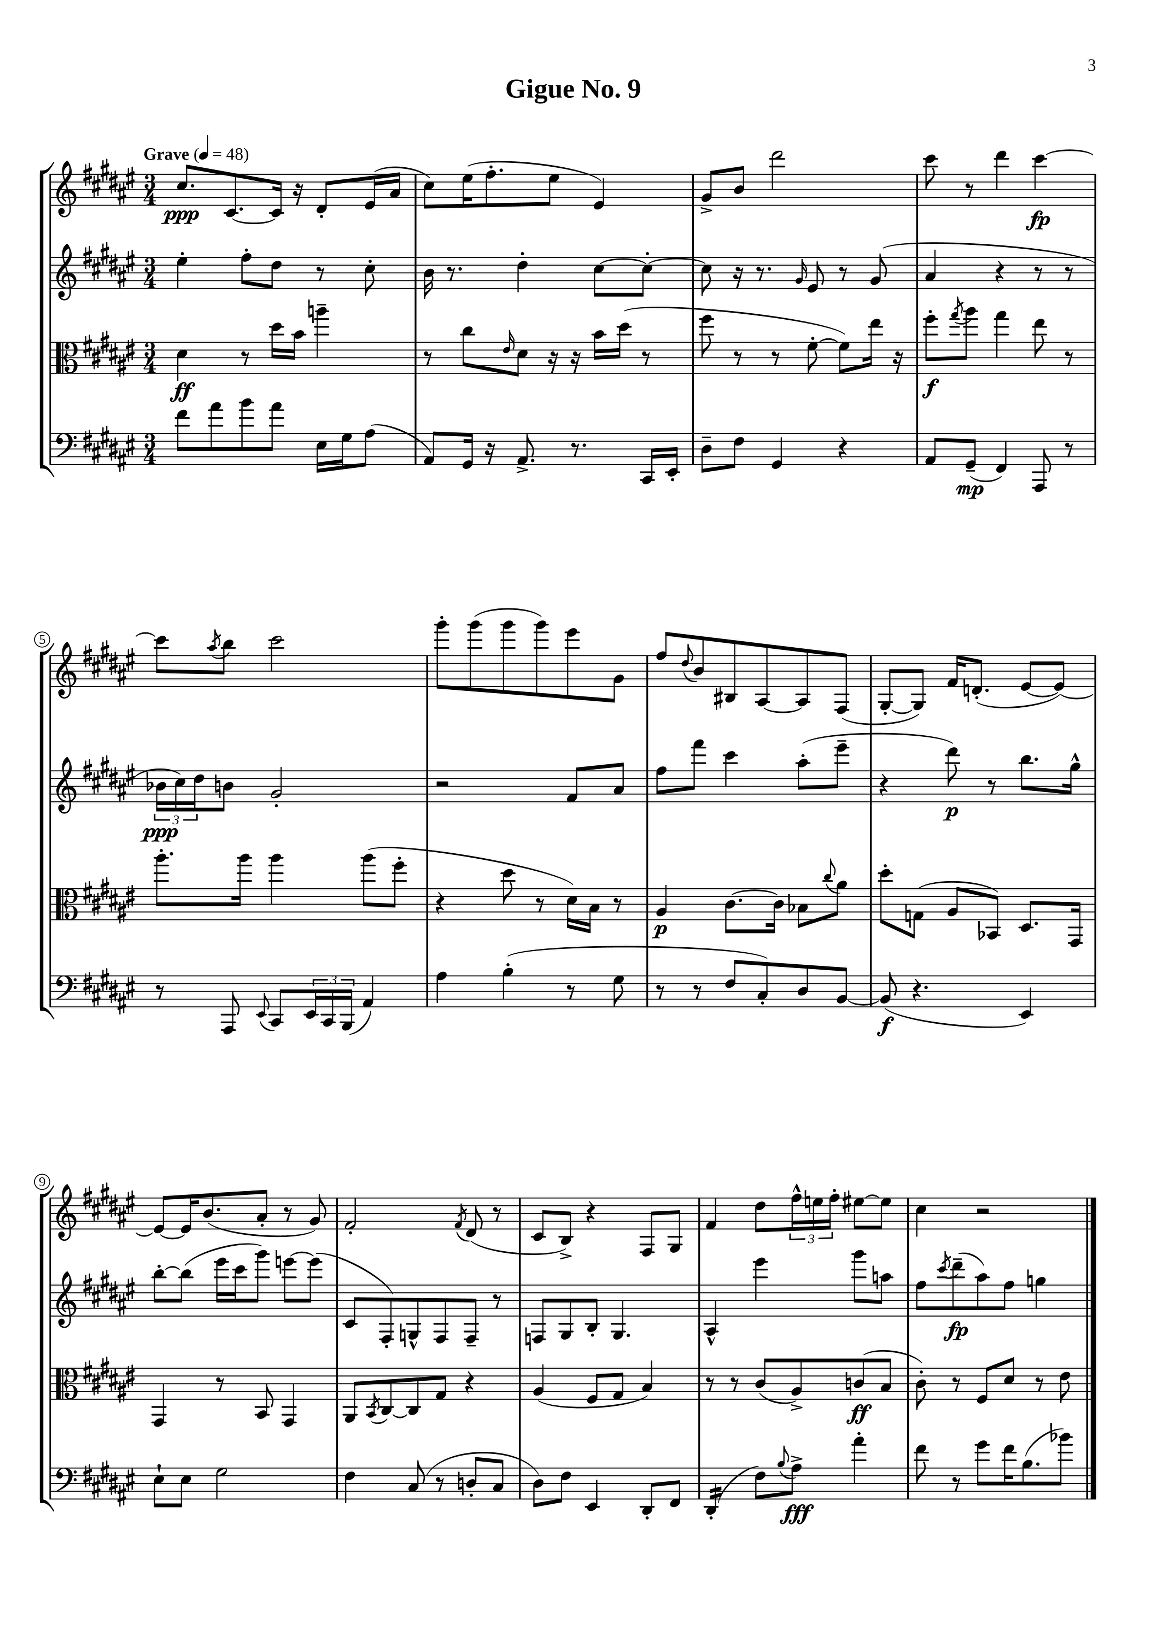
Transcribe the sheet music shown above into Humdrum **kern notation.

**kern	**kern	**kern	**kern
*staff4	*staff3	*staff2	*staff1
*clefF4	*clefC3	*clefG2	*clefG2
*k[f#c#g#d#a#e#]	*k[f#c#g#d#a#e#]	*k[f#c#g#d#a#e#]	*k[f#c#g#d#a#e#]
*M3/4	*M3/4	*M3/4	*M3/4
*MM48	*MM48	*MM48	*MM48
8f#\L	4d#\	4ee#'\	8.cc#/L
8a#\	.	.	.
.	.	.	[8.c#/
8b\	8r	8ff#'\L	.
8a#\J	16dd#\LL	8dd#\J	16c#/]Jk
.	16b\JJ	.	16r
16E#\LL	4aa~\	8r	8d#'/L
16G#\J	.	.	.
(8A#\J	.	8cc#'\	(16e#/L
.	.	.	16a#/JJ
=	=	=	=
8AA#/L)	8r	16b\	8cc#\L)
.	.	8.r	.
16GG#/Jk	8cc#\L	.	(16ee#\K
16r	.	.	8.ff#'\
.	16qqe#/	.	.
8.AA#^/	8d#\J	4dd#'\	.
.	16r	.	8ee#\J
8.r	16r	.	.
.	16b\LL	[8cc#\L	4e#/)
.	(16dd#\JJ	.	.
16CC#/LL	8r	8cc#'\_J	.
16EE#'/JJ	.	.	.
=	=	=	=
8D#~\L	8ff#\	8cc#\]	8g#^/L
8F#\J	8r	16r	8b/J
.	.	8.r	.
4GG#/	8r	.	2ddd#\
.	.	16qqg#/	.
.	[8f#'\	8e#/	.
4r	8f#\]L)	8r	.
.	16ee#\Jk	(8g#/	.
.	16r	.	.
=	=	=	=
8AA#/L	8ff#'\L	4a#/	8ccc#\
.	8qgg#/	.	.
(8GG#~/J	8aa#\J	.	8r
4FF#/)	4gg#\	4r	4ddd#\
8AAA#/	8ee#\	8r	[4ccc#\
8r	8r	8r	.
=	=	=	=
8r	8.aa#'\L	24b-\LL	8ccc#\]L
.	.	24cc#\)	.
.	.	24dd#\J	.
.	.	.	8qaa#/
8AAA#/	.	8b\J	8bb\J
.	16aa#\Jk	.	.
8qqEE#/	.	.	.
8CC#/L	4aa#\	2g#'/	2ccc#\
24EE#/L	.	.	.
24CC#/	.	.	.
(24BBB/JJ	.	.	.
4AA#/)	(8aa#\L	.	.
.	8ff#'\J	.	.
=	=	=	=
4A#\	4r	2r	8ggg#'\L
.	.	.	(8ggg#\
(4B'\	8dd#\	.	8ggg#\
.	8r	.	8ggg#\)
8r	16d#\LL)	8f#/L	8eee#\
.	16B\JJ	.	.
8G#\	8r	8a#/J	8g#\J
=	=	=	=
8r	4A#/	8ff#\L	8ff#/L
.	.	.	8qqdd#/
8r	.	8fff#\J	8b/
8F#/L	[8.c#\L	4ccc#\	8B#/
8C#'/)	.	.	[8A#/
.	16c#\]Jk	.	.
8D#/	8B-\L	(8aa#'\L	8A#/]
.	8qqcc#/	.	.
[8BB/J	8a#\J	8eee#~\J	(8F#/J
=	=	=	=
(8BB/]	8dd#'\L	4r	[8G#'/L
4.r	(8G\J	.	8G#/]J)
.	8A#/L	8ddd#\)	16f#/LK
.	.	.	(8.d'/J
.	8BB-/J)	8r	.
4EE#/)	8.D#/L	8.bb\L	[8e#/L
.	.	.	8e#/_J)
.	16GG#/Jk	16gg#^^\Jk	.
=	=	=	=
8E#`\L	4GG#/	[8bb'\L	8e#/_L
8E#\J	.	(8bb\]J	16e#/]K
.	.	.	(8.b/
2G#\	8r	16eee#\LL	.
.	.	16ccc#\J	.
.	8BB/	8ggg#\J)	8a#'/J
.	4GG#/	[8eee\L	8r
.	.	(8eee\]J	8g#/)
=	=	=	=
4F#\	8AA#/L	8c#/L	2f#'/
.	8qBB/	.	.
.	[8C#/	8F#'/)	.
(8C#/	8C#/]	8G^^/	.
8r	8G#/J	8F#/	.
.	.	.	8qf#/
8D'/L	4r	8F#~/J	(8d#/
8C#/J	.	8r	8r
=	=	=	=
8D#\L)	(4A#/	8F/L	8c#/L
8F#\J	.	8G#/	8B^/J)
4EE#/	8F#/L	8B'/J	4r
.	8G#/J	4.G#/	.
8DD#'/L	4B/)	.	8F#/L
8FF#/J	.	.	8G#/J
=	=	=	=
(4DD#'/	8r	4A#^^/	4f#/
.	8r	.	.
8F#\L)	(8c#/L	4eee#\	8dd#\L
8qqB/	.	.	.
8A#^\J	8A#^/)	.	24ff#^^\L
.	.	.	24ee\
.	.	.	24ff#'\JJ
4a#'\	(8c/	8ggg#\L	[8ee#\L
.	8B/J	8aa\J	8ee#\]J
=	=	=	=
8f#\	8c#'\)	8ff#\L	4cc#\
.	.	8qccc#/	.
8r	8r	(8ddd#~\	.
8g#\L	8F#/L	8aa#\)	2r
16f#\K	8d#/J	8ff#\J	.
(8.B\	.	.	.
.	8r	4gg\	.
8b-\J)	8e#\	.	.
==	==	==	==
*-	*-	*-	*-
